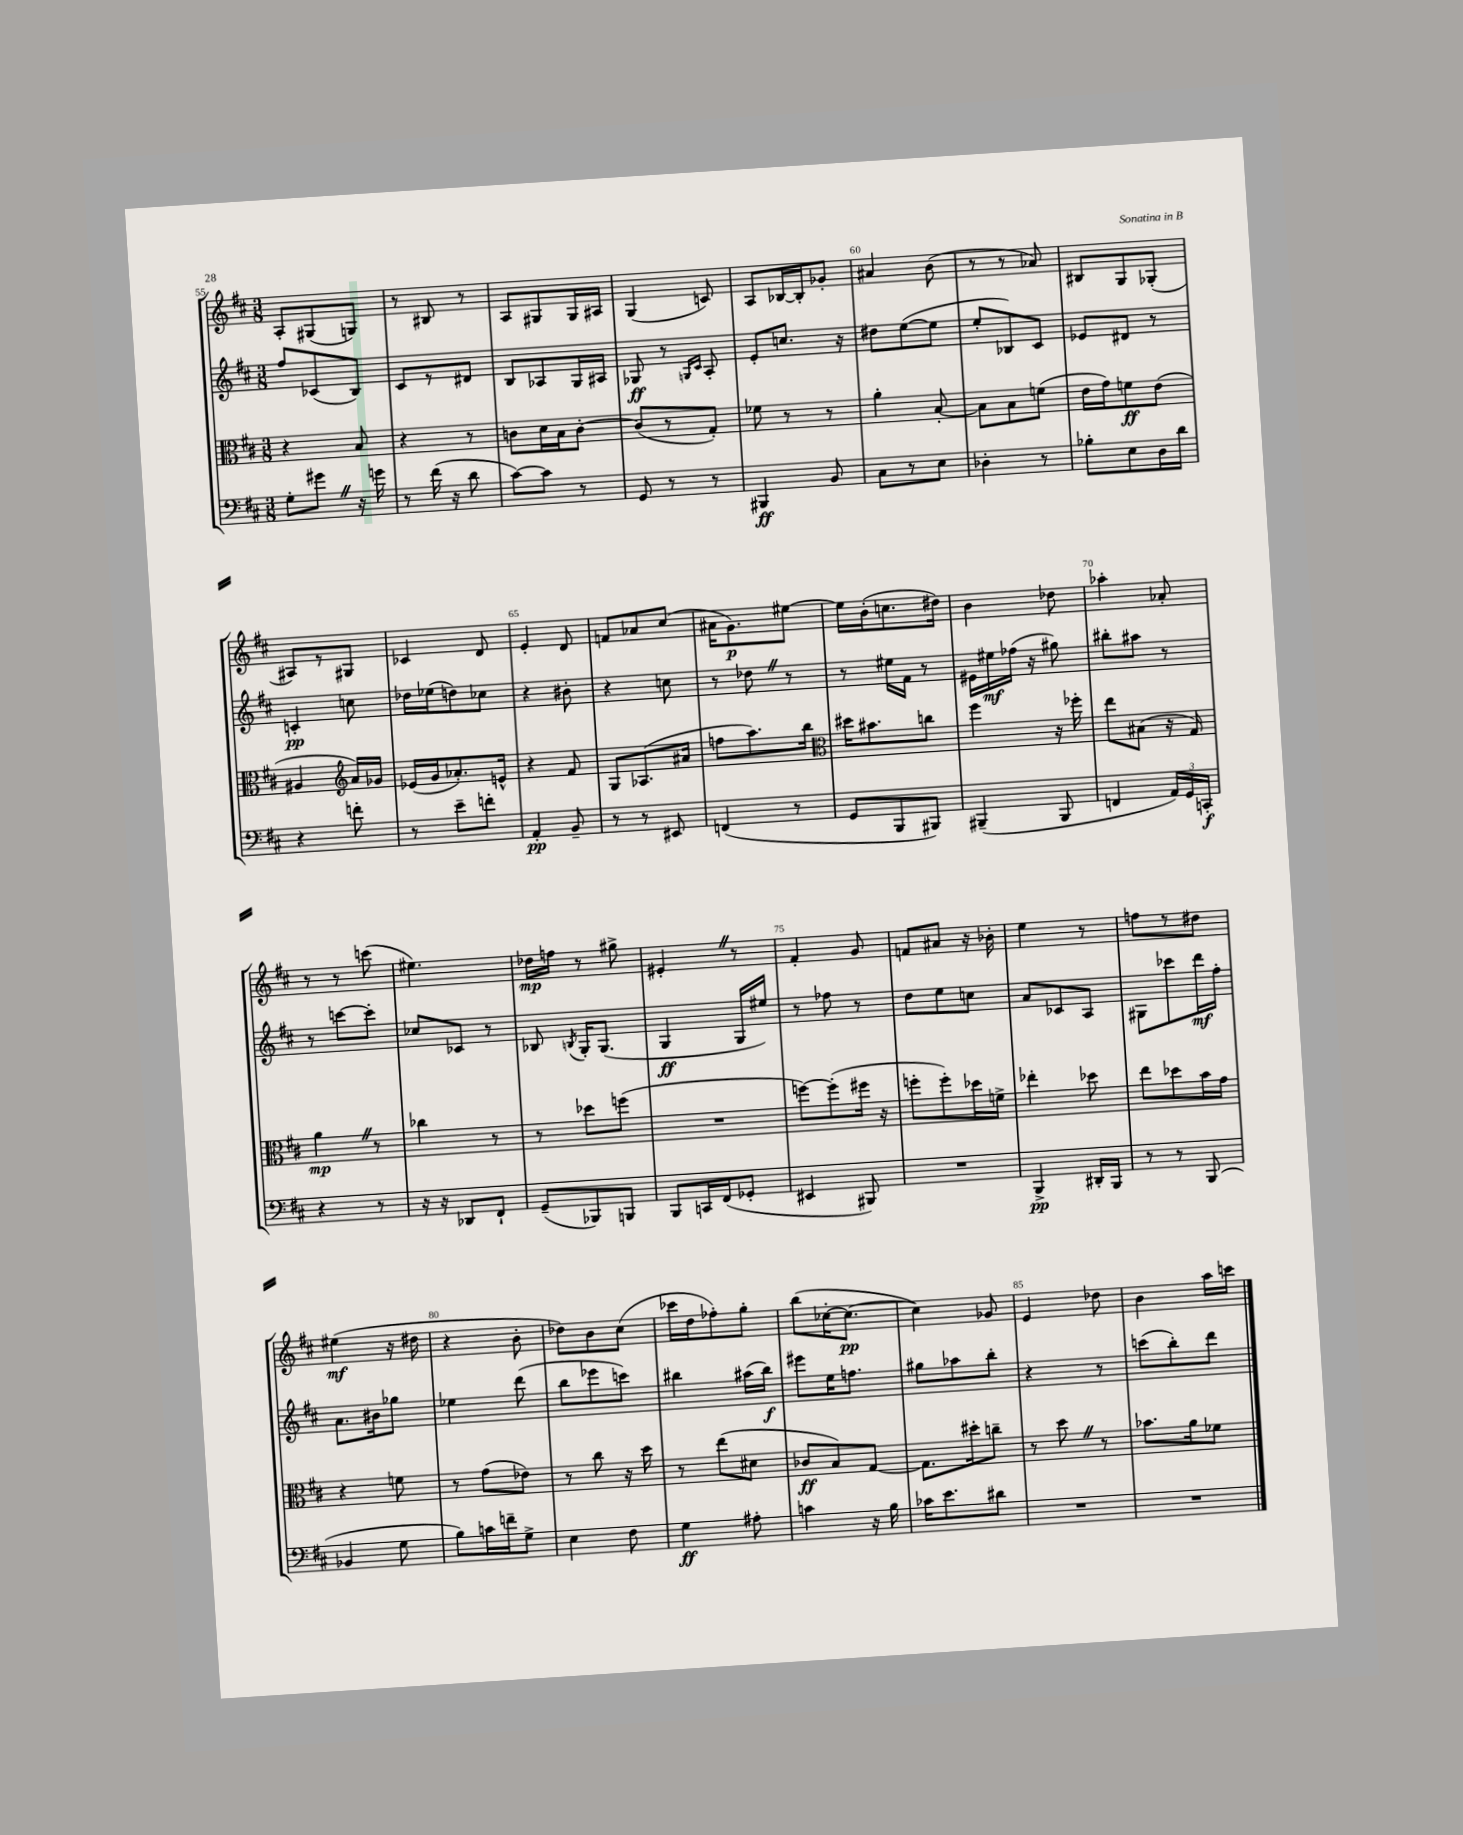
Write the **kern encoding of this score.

**kern	**dynam	**kern	**dynam	**kern	**dynam	**kern	**dynam
*part4	*part4	*part3	*part3	*part2	*part2	*part1	*part1
*staff4	*staff4	*staff3	*staff3	*staff2	*staff2	*staff1	*staff1
*clefF4	*	*clefC3	*	*clefG2	*	*clefG2	*
*k[f#c#]	*	*k[f#c#]	*	*k[f#c#]	*	*k[f#c#]	*
*M3/8	*	*M3/8	*	*M3/8	*	*M3/8	*
=55	=55	=55	=55	=55	=55	=55	=55
8G'\L	.	4r	.	8ff#/L	.	8A'/L	.
8g#XZ\J	.	.	.	(8c-X/	.	(8G#X/	.
16r	.	8B/	.	8B/J)	.	8Gn/J)	.
16gn\	.	.	.	.	.	.	.
=56	=56	=56	=56	=56	=56	=56	=56
8r	.	4r	.	8c#/L	.	8r	.
(16f#\	.	.	.	8r	.	8B#X/	.
16r	.	.	.	.	.	.	.
8d\	.	8r	.	8d#X/J	.	8r	.
=57	=57	=57	=57	=57	=57	=57	=57
[8c#\L)	.	8cn\L	.	8B/L	.	8A/L	.
8c#\J]	.	16d\L	.	8A-X/	.	8G#X/	.
.	.	16B\J	.	.	.	.	.
8r	.	[8c'\J	.	16G/L	.	16G#/L	.
.	.	.	.	16A#X/JJ	.	16A#X/JJ	.
=58	=58	=58	=58	=58	=58	=58	=58
8GG/	.	(8c/L]	.	8G-X/	ff	(4G/	.
8r	.	8r	.	8r	.	.	.
.	.	.	.	16qqGn/LL	.	.	.
.	.	.	.	16qqc#/JJ	.	.	.
8r	.	8G'/J)	.	8A'/	.	8cn/)	.
=59	=59	=59	=59	=59	=59	=59	=59
4BBB#X/	ff	8f-X\	.	8e'/L	.	8A/L	.
.	.	8r	.	8.ccn/J	.	[16B-X/L	.
.	.	.	.	.	.	16B-'/J]	.
8BB/	.	8r	.	.	.	8g-X'/J	.
.	.	.	.	16r	.	.	.
=60	=60	=60	=60	=60	=60	=60	=60
8C#\L	.	4a'\	.	8dd#X\L	.	4a#X/	.
8r	.	.	.	([8ee\	.	.	.
8E\J	.	[8B'/	.	8ee\J]	.	(8b\	.
=61	=61	=61	=61	=61	=61	=61	=61
4D-X'\	.	8B\L]	.	8ee'/L	.	8r	.
.	.	8B\	.	8B-X/)	.	8r	.
8r	.	(8fn\J	.	8c#/J	.	8a-X/)	.
=62	=62	=62	=62	=62	=62	=62	=62
8B-X'\L	.	16e\LL	.	8e-X/L	.	8B#X/L	.
.	.	16g\J)	.	.	.	.	.
8E\	.	8fn\	ff	8d#X/J	.	8G/	.
16D\L	.	(8e\J	.	8r	.	(8G-X'/J	.
16d\JJ	.	.	.	.	.	.	.
!!LO:LB:g=z
=63	=63	=63	=63	=63	=63	=63	=63
4r	.	4A#X/	.	4cn'/	pp	8A#X/L)	.
.	.	.	.	.	.	8r	.
*	*	*clefG2	*	*	*	*	*
8fn'\	.	16a/LL)	.	8ccn\	.	8G#X/J	.
.	.	16g-X/JJ	.	.	.	.	.
=64	=64	=64	=64	=64	=64	=64	=64
8r	.	(16e-X/LL	.	16dd-X\LL	.	4c-X/	.
.	.	16g/J	.	(16ee-X\J	.	.	.
8e~\L	.	8.a-X'/)	.	8ddn\)	.	.	.
8fn'\J	.	.	.	8cc-X\J	.	8d/	.
.	.	16en^^/Jk	.	.	.	.	.
=65	=65	=65	=65	=65	=65	=65	=65
4AA'/	pp	4r	.	4r	.	4e'/	.
8BB~/	.	8f#/	.	8b#X'\	.	8d/	.
=66	=66	=66	=66	=66	=66	=66	=66
8r	.	8G/L	.	4r	.	8fn/L	.
8r	.	(8.A-X/	.	.	.	8a-X/	.
8EE#X/	.	.	.	8ccn\	.	(8cc#/J	.
.	.	16a#X/Jk	.	.	.	.	.
=67	=67	=67	=67	=67	=67	=67	=67
(4FFn/	.	8ffn\L	.	8r	.	16a#X\KL	.
.	.	.	.	.	.	8.g\)	p
.	.	8.aa\)	.	8dd-XZ\	.	.	.
8r	.	.	.	8r	.	[8ee#X\J	.
.	.	16bb\Jk	.	.	.	.	.
=68	=68	=68	=68	=68	=68	=68	=68
*	*	*clefC3	*	*	*	*	*
8GG/L	.	16dd#X\KL	.	8r	.	16ee#\LL]	.
.	.	8.b#X\	.	.	.	(16b'\J	.
8BBB/	.	.	.	16ee#X\LL	.	8.ccn\	.
.	.	.	.	16f#\JJ	.	.	.
8BBB#X/J)	.	8ccn\J	.	8r	.	.	.
.	.	.	.	.	.	16dd#X\Jk)	.
=69	=69	=69	=69	=69	=69	=69	=69
(4BBB#X~/	.	4ff#\	.	16e#X\LL	.	4b\	.
.	.	.	.	16ee#X\	mf	.	.
.	.	.	.	(16ff-X\JJ	.	.	.
.	.	.	.	16r	.	.	.
8BBB#/	.	16r	.	8gg#X\)	.	8dd-X\	.
.	.	16ff-X'\	.	.	.	.	.
=70	=70	=70	=70	=70	=70	=70	=70
4FFn/	.	8ee\L	.	8bb#X'\L	.	4aa-X'\	.
.	.	(8B#X\J	.	8aa#X\J	.	.	.
24AA/LL)	.	16r	.	8r	.	8a-X'/	.
24GG/	.	.	.	.	.	.	.
.	.	16G/)	.	.	.	.	.
24CCn'/JJ	f	.	.	.	.	.	.
!!LO:LB:g=z
=71	=71	=71	=71	=71	=71	=71	=71
4r	.	4aZ\	mp	8r	.	8r	.
.	.	.	.	[8cccn\L	.	8r	.
8r	.	8r	.	8ccc'\J]	.	(8cccn\	.
=72	=72	=72	=72	=72	=72	=72	=72
16r	.	4cc-X\	.	8cc-X/L	.	4.ee#X\)	.
16r	.	.	.	.	.	.	.
8DD-X/L	.	.	.	8c-X/J	.	.	.
8FF#`/J	.	8r	.	8r	.	.	.
=73	=73	=73	=73	=73	=73	=73	=73
(8GG~/L	.	8r	.	8B-X/	.	16dd-X\LL	mp
.	.	.	.	.	.	16ffn\JJ	.
.	.	.	.	8qBn/	.	.	.
8BBB-X/)	.	8dd-X\L	.	16G'/KL	.	8r	.
.	.	.	.	(8.G/J	.	.	.
8BBBn/J	.	(8ffn\J	.	.	.	8gg#X^\	.
=74	=74	=74	=74	=74	=74	=74	=74
8BBB/L	.	4.r	.	4G/	ff	4e#X'Z/	.
16CCn/L	.	.	.	.	.	.	.
(16FF#/J	.	.	.	.	.	.	.
8GG-X'/J	.	.	.	16G/LL	.	8r	.
.	.	.	.	16ee#X/JJ)	.	.	.
=75	=75	=75	=75	=75	=75	=75	=75
4EE#X/	.	[8ffn\L)	.	8r	.	4f#'/	.
.	.	(8ff'\]	.	8ff-X\	.	.	.
8BBB#X/)	.	16ff#X\Jk	.	8r	.	8g/	.
.	.	16r	.	.	.	.	.
=76	=76	=76	=76	=76	=76	=76	=76
4.r	.	8ffn'\L	.	8dd\L	.	8fn/L	.
.	.	8ff'\)	.	8ee\	.	8a#X/J	.
.	.	16dd-X\L	.	8ccn\J	.	16r	.
.	.	16fn^\JJ	.	.	.	16b-X'\	.
=77	=77	=77	=77	=77	=77	=77	=77
4BBB^/	pp	4ee-X'\	.	8a/L	.	4ee\	.
.	.	.	.	8c-X/	.	.	.
16DD#X'/LL	.	8dd-X\	.	8A/J	.	8r	.
16BBB/JJ	.	.	.	.	.	.	.
=78	=78	=78	=78	=78	=78	=78	=78
8r	.	8ee\L	.	8G#X\L	.	8ffn\L	.
8r	.	8dd-X\	.	8ccc-X\	.	8r	.
(8BBB/	.	16b\L	.	16ddd\L	mf	8dd#X\J	.
.	.	16g\JJ	.	16ff#'\JJ	.	.	.
!!LO:LB:g=z
=79	=79	=79	=79	=79	=79	=79	=79
4BB-X/	.	4r	.	8.a\L	.	(4ee#X\	mf
.	.	.	.	16b#X\k	.	.	.
8G\	.	8fn\	.	8gg-X\J	.	16r	.
.	.	.	.	.	.	16dd#X\	.
=80	=80	=80	=80	=80	=80	=80	=80
8B\L)	.	8r	.	4ee-X\	.	4r	.
16cn\L	.	(8g\L	.	.	.	.	.
16fn~\J	.	.	.	.	.	.	.
8G^\J	.	8e-X\J)	.	(8ddd\	.	8b'\	.
=81	=81	=81	=81	=81	=81	=81	=81
4E\	.	8r	.	8bb\L	.	8dd-X\L)	.
.	.	8cc#\	.	8eee-X\	.	8b\	.
8F#\	.	16r	.	8cccn\J)	.	(8cc#\J	.
.	.	16dd\	.	.	.	.	.
=82	=82	=82	=82	=82	=82	=82	=82
4G\	ff	8r	.	4bb#X\	.	16ccc-X\LL	.
.	.	.	.	.	.	16dd\J	.
.	.	(8ee\L	.	.	.	8ff-X'\)	.
8A#X'\	.	8d#X\J	.	(16aa#X\LL	.	8gg'\J	.
.	.	.	.	16bb#\JJ)	f	.	.
=83	=83	=83	=83	=83	=83	=83	=83
4cn\	.	8c-X/L	ff	8eee#X\L	.	(8bb\L	.
.	.	8B/)	.	16ee\K	.	[16cc-X'\K	.
.	.	.	.	8.ffn\J	.	8.cc-\J_	pp
16r	.	[8G/J	.	.	.	.	.
16B\	.	.	.	.	.	.	.
=84	=84	=84	=84	=84	=84	=84	=84
16c-X\KL	.	8.G\L]	.	8gg#X\L	.	4cc-\])	.
8.e\	.	.	.	.	.	.	.
.	.	.	.	8aa-X\	.	.	.
.	.	16dd#X'\k	.	.	.	.	.
8d#X\J	.	8ccn~\J	.	8bb'\J	.	8g-X/	.
=85	=85	=85	=85	=85	=85	=85	=85
4.r	.	8r	.	4r	.	4e/	.
.	.	8ddZ\	.	.	.	.	.
.	.	8r	.	8r	.	8dd-X\	.
=86	=86	=86	=86	=86	=86	=86	=86
4.r	.	8.b-X\L	.	(8cccn\L	.	4b\	.
.	.	.	.	8bb'\)	.	.	.
.	.	16a\k	.	.	.	.	.
.	.	8f-X\J	.	8ddd\J	.	16aa\LL	.
.	.	.	.	.	.	16cccn\JJ	.
==	==	==	==	==	==	==	==
*-	*-	*-	*-	*-	*-	*-	*-
